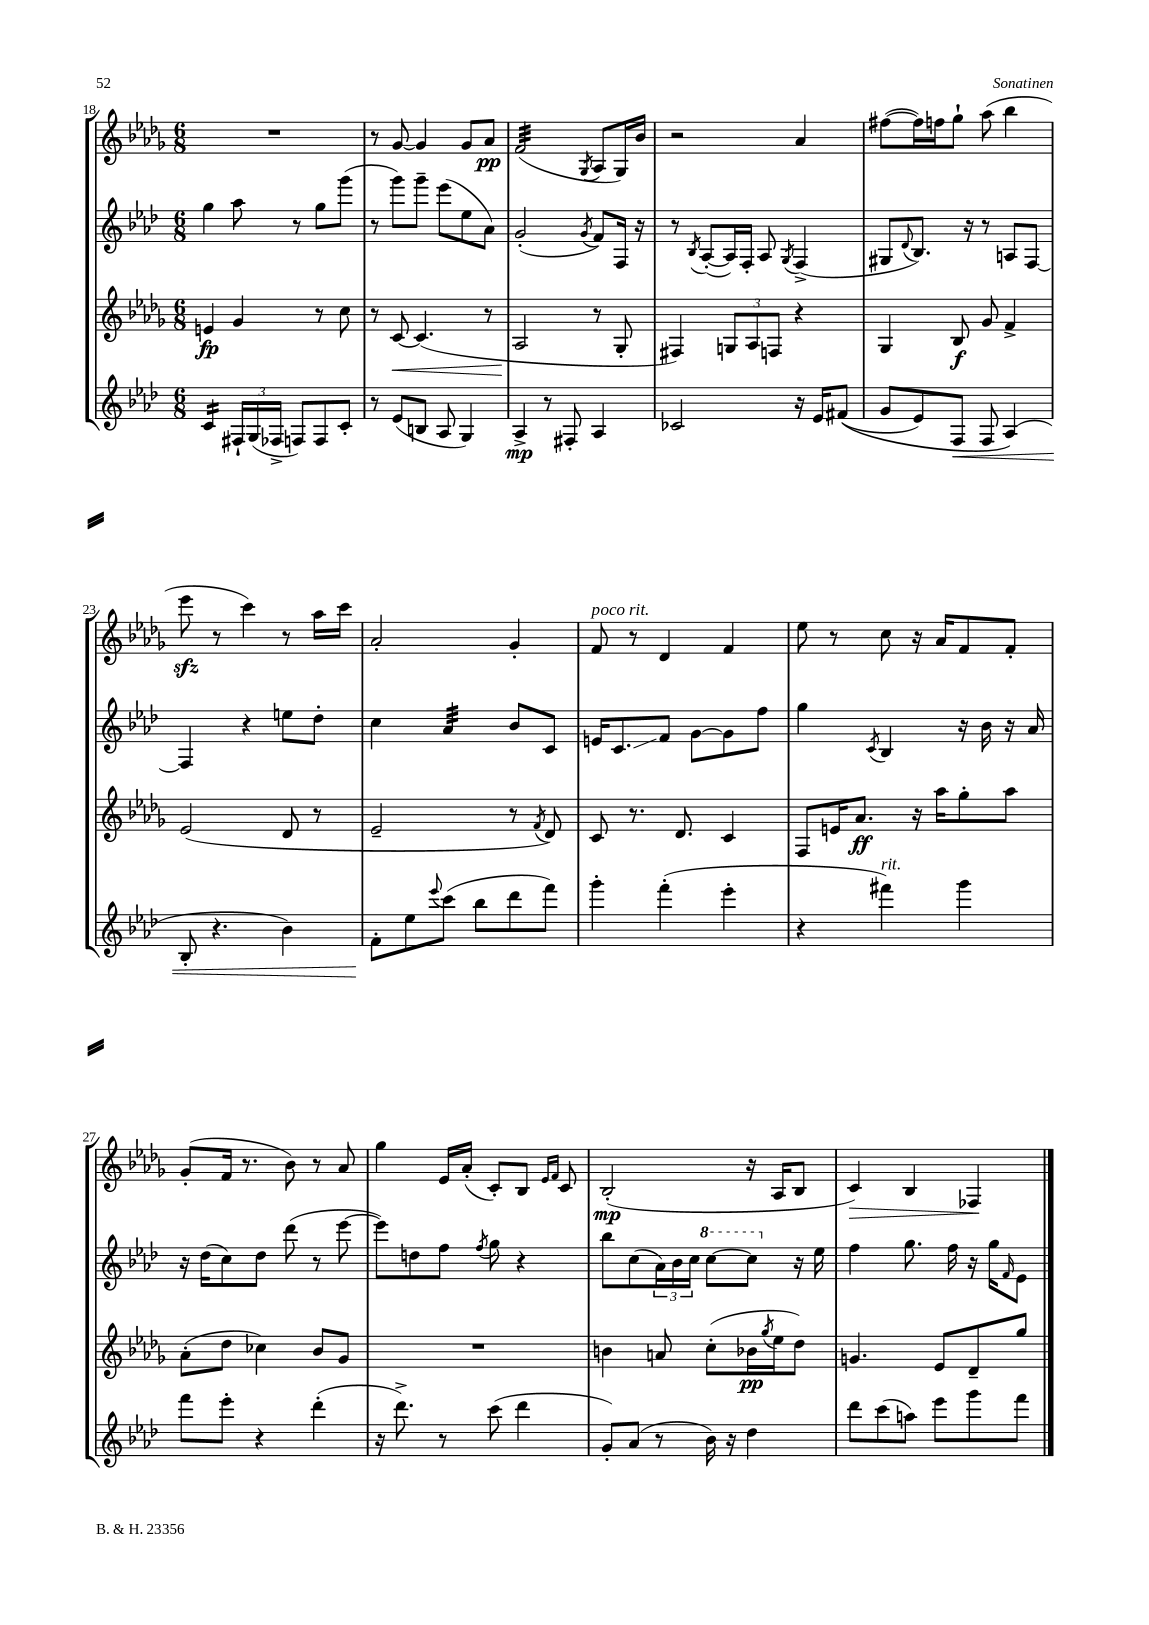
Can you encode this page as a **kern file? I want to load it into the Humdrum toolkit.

**kern	**kern	**kern	**kern
*staff4	*staff3	*staff2	*staff1
*clefG2	*clefG2	*clefG2	*clefG2
*k[b-e-a-d-]	*k[b-e-a-d-g-]	*k[b-e-a-d-]	*k[b-e-a-d-g-]
*M6/8	*M6/8	*M6/8	*M6/8
4c	4e	4gg	2.r
24F#`	4g-	8aa-	.
(24G	.	.	.
24F-^	.	.	.
8F)	.	8r	.
8F	8r	8gg	.
8c'	8cc	(8ggg	.
=	=	=	=
8r	8r	8r	8r
(8e-	[8c	8ggg)	[8g-
8B	(4.c]	8ggg~	4g-]
8A-	.	(8eee-	.
4G)	.	8ee-	8g-
.	8r	8a-)	8a-
=	=	=	=
4A-^	2A-	(2g'	(2f
8r	.	.	.
8F#'	.	.	.
.	.	8qg	8qG-
4A-	8r	8f)	8A-
.	8G-'	16F	16G-)
.	.	16r	16b-
=	=	=	=
2c-	4F#)	8r	2r
.	.	8qB-	.
.	.	([8A-'	.
.	12G	16A-])	.
.	.	16F'	.
.	12A-	.	.
.	.	8A-	.
.	12F	.	.
.	.	8qG	.
16r	4r	(4F^	4a-
16e-	.	.	.
&((8f#	.	.	.
=	=	=	=
8g	4G-	8G#	([8ff#
.	.	8qqd-	.
8e-)	.	8.B-)	16ff#])
.	.	.	16ff
8F	8B-	.	8gg-`
.	.	16r	.
8F	8g-	8r	(8aa-
(4A-&)	4f^	8A	4bb-
.	.	[8F	.
=	=	=	=
8B-'	(2e-	4F]	8eee-
4.r	.	.	8r
.	.	4r	4ccc)
4b-)	8d-	8ee	8r
.	8r	8dd-'	16aa-
.	.	.	16ccc
=	=	=	=
8f'	2e-~	4cc	2a-'
8ee-	.	.	.
8qqeee-	.	.	.
(8ccc	.	4a-	.
8bb-	.	.	.
8ddd-	8r	8b-	4g-'
.	8qf	.	.
8fff)	8d-)	8c	.
=	=	=	=
4ggg'	8c	16e	8f
.	.	8.c	.
.	8.r	.	8r
(4fff'	.	8f	4d-
.	8.d-	.	.
.	.	[8g	.
4eee-'	4c	8g]	4f
.	.	8ff	.
=	=	=	=
4r	8F	4gg	8ee-
.	16e	.	8r
.	8.a-	.	.
.	.	8qc	.
4fff#)	.	4B-	8cc
.	16r	.	16r
.	16aa-	.	16a-
4ggg	8gg-'	16r	8f
.	.	16b-	.
.	8aa-	16r	8f'
.	.	16a-	.
=	=	=	=
8fff	(8a-'	16r	(8g-'
.	.	(16dd-	.
8eee-'	8dd-	8cc)	16f
.	.	.	8.r
4r	4cc-)	8dd-	.
.	.	(8ddd-	8b-)
(4ddd-'	8b-	8r	8r
.	8g-	[8eee-	8a-
=	=	=	=
16r	2.r	8eee-])	4gg-
8.ddd-^)	.	.	.
.	.	8dd	.
8r	.	8ff	16e-
.	.	.	(16a-'
.	.	8qff	.
(8ccc	.	8gg	8c')
4ddd-	.	4r	8B-
.	.	.	16qqe-
.	.	.	16qqf
.	.	.	8c
=	=	=	=
8g')	4b	8bb-	(2B-'
(8a-	.	(8cc	.
8r	8a	24a-)	.
.	.	24b-	.
.	.	24cc	.
16b-)	(8cc'	[8ccc	.
16r	.	.	.
4dd-	16b-	8ccc]	16r
.	8qgg-	.	.
.	16ee-	.	16A-
.	8dd-)	16r	8B-
.	.	16ee-	.
=	=	=	=
8ddd-	4.g	4ff	4c)
(8ccc	.	.	.
8aa)	.	8.gg	4B-
8eee-	8e-	.	.
.	.	16ff	.
8ggg	8d-~	16r	4F-
.	.	16gg	.
.	.	16qqf	.
8fff	8gg-	8e-	.
==	==	==	==
*-	*-	*-	*-
